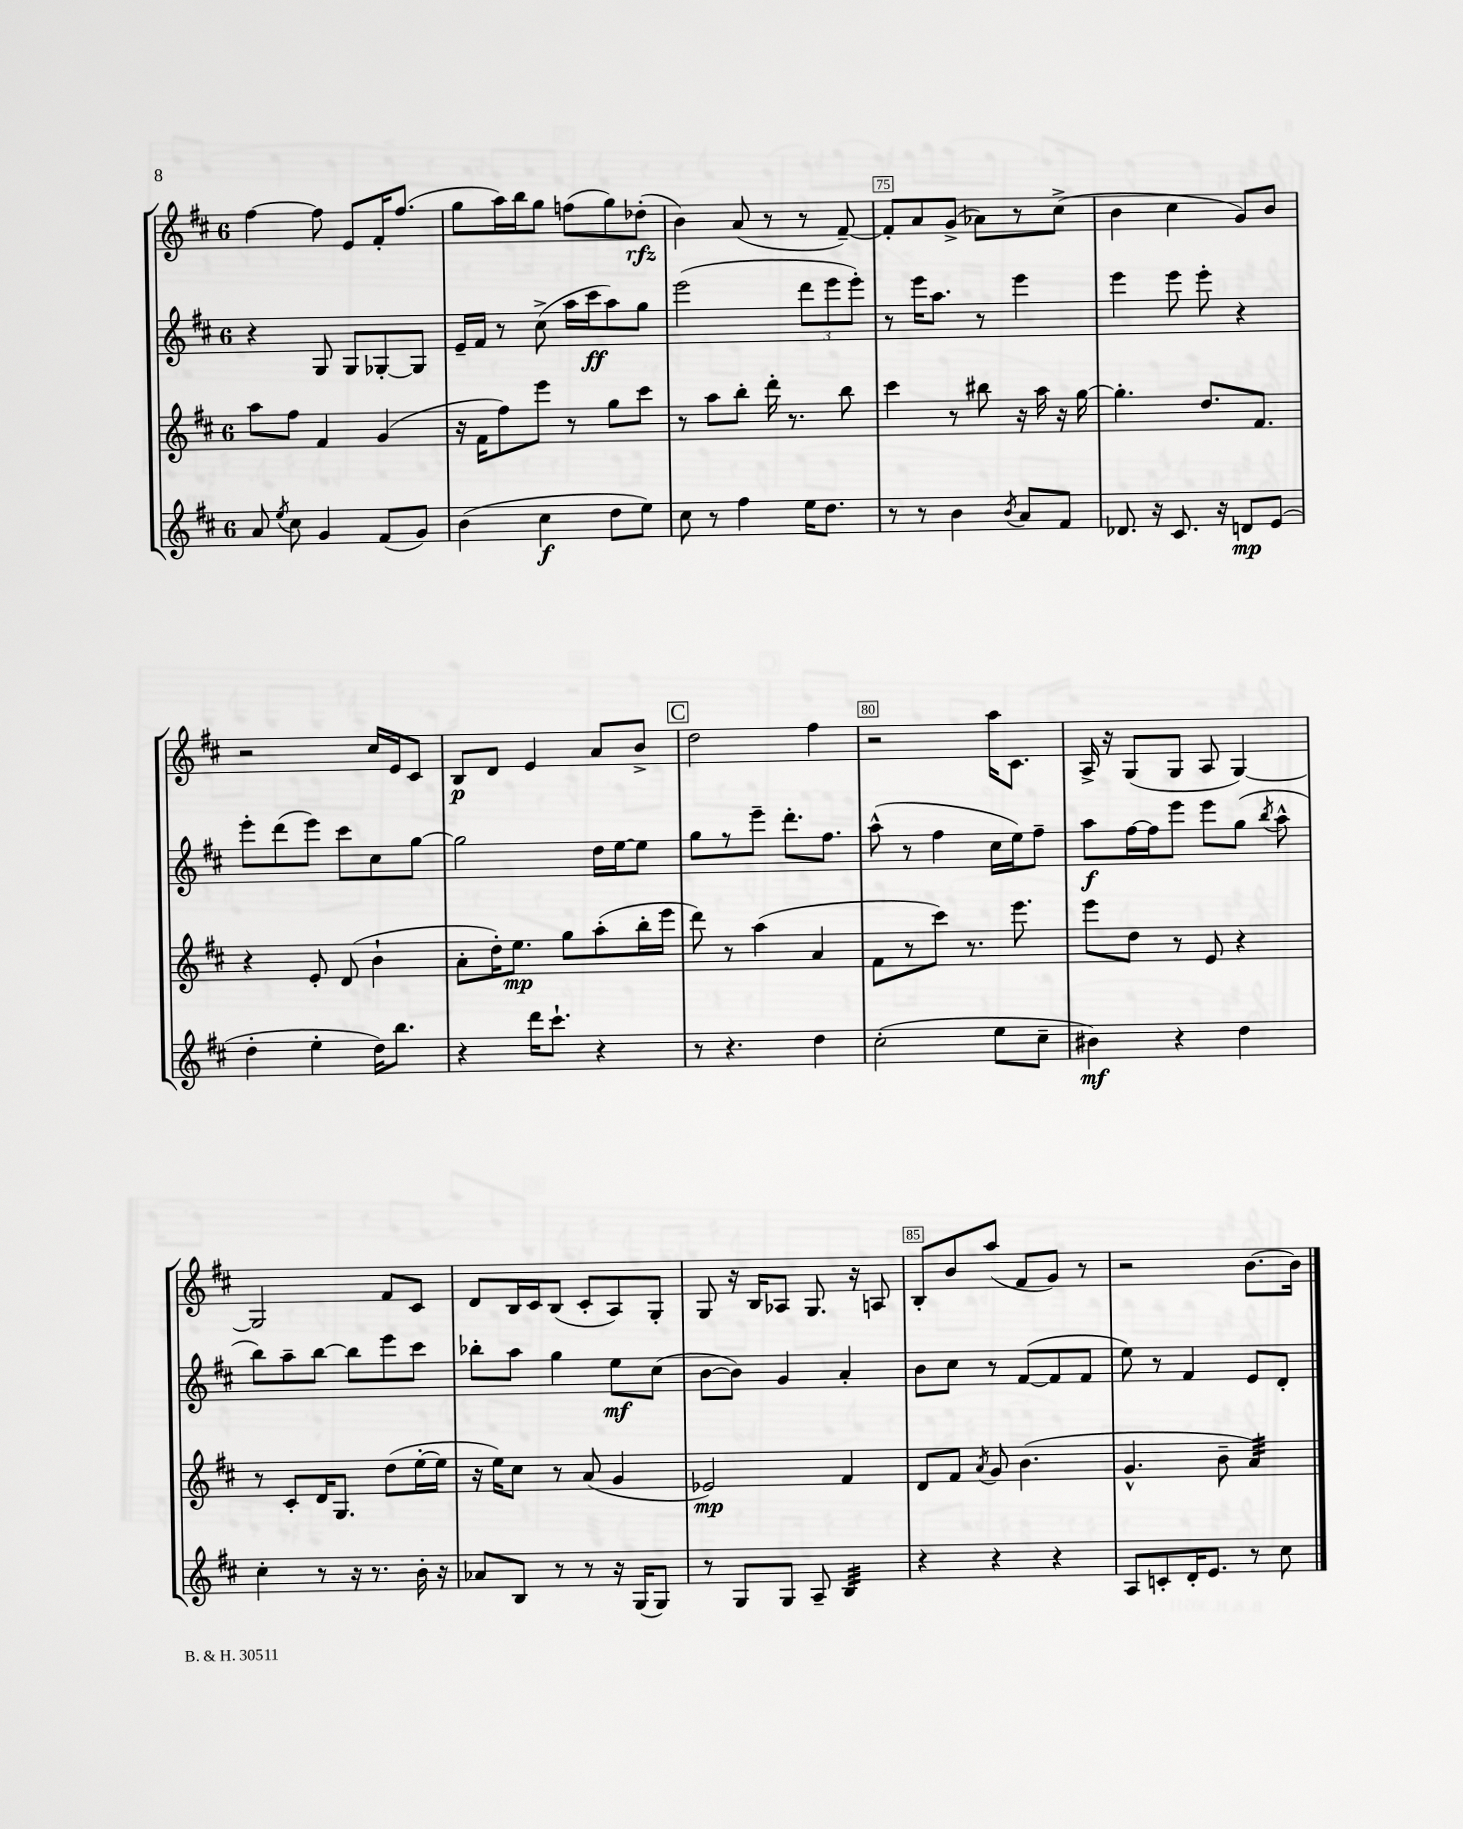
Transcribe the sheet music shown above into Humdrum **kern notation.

**kern	**kern	**kern	**kern
*staff4	*staff3	*staff2	*staff1
*clefG2	*clefG2	*clefG2	*clefG2
*k[f#c#]	*k[f#c#]	*k[f#c#]	*k[f#c#]
*M6/8	*M6/8	*M6/8	*M6/8
8a/	8aa\L	4r	[4ff#\
8qee/	.	.	.
8cc#\	8ff#\J	.	.
4g/	4f#/	8G/	8ff#\]
.	.	8G/L	8e/L
(8f#/L	(4g/	[8G-'/	16f#'/K
.	.	.	(8.ff#/J
8g/J)	.	8G-/]J	.
=	=	=	=
(4b\	16r	16e~/LL	8gg\L
.	16f#\LK	16f#/JJ	.
.	8ff#\)	8r	16aa\L)
.	.	.	16bb\J
4cc#\	8eee\J	(8cc#^\	8gg\J
.	8r	16aa\LL	(8ff\L
.	.	16ccc#\J	.
8dd\L	8gg\L	8aa\)	8gg\)
8ee\J)	8ccc#\J	8gg\J	(8dd-'\J
=	=	=	=
8cc#\	8r	(2eee\	4b\)
8r	8aa\L	.	.
4ff#\	8bb'\J	.	(8a/
.	16ddd'\	.	8r
.	8.r	.	.
16ee\LK	.	12ddd\L	8r
8.dd\J	.	.	.
.	.	12eee\	.
.	8bb\	.	[8f#~/)
.	.	12eee'\J)	.
=	=	=	=
8r	4ccc#\	8r	8f#'/]L
8r	.	16eee\LK	8a/
.	.	8.aa\J	.
4b\	8r	.	(8g^/J
.	8bb#\	8r	8a-\L)
8qb/	.	.	.
8a/L	16r	4eee\	8r
.	16aa\	.	.
8f#/J	16r	.	(8cc#^\J
.	[16gg\	.	.
=	=	=	=
8.d-/	4.gg'\]	4eee\	4b\
16r	.	.	.
8.c#/	.	8eee\	4cc#\
.	8.dd/L	8eee'\	.
16r	.	.	.
8d/L	.	4r	8g/L)
.	8.f#/J	.	.
(8e/J	.	.	8b/J
=	=	=	=
4dd'\	4r	8eee'\L	2r
.	.	(8ddd\	.
4ee'\	8e'/	8eee\J)	.
.	(8d/	8ccc#\L	.
16dd\LK)	4b`\	8cc#\	16cc#/LL
8.bb\J	.	.	16e/J
.	.	[8gg\J	8c#/J
=	=	=	=
4r	8a'\L	2gg\]	8B/L
.	16dd'\K)	.	8d/J
.	8.ee\J	.	.
16ddd\LK	.	.	4e/
8.ccc#`\J	.	.	.
.	8gg\L	.	.
4r	(8aa'\	16dd\LL	8a/L
.	.	[16ee\J	.
.	16bb'\L	8ee\]J	8b^/J
.	16eee\JJ	.	.
=	=	=	=
8r	8ddd\)	8gg\L	2dd\
4.r	8r	8r	.
.	(4aa\	8eee~\J	.
.	.	8.ddd'\L	.
4dd\	4a/	.	4ff#\
.	.	8.ff#\J	.
=	=	=	=
(2cc#'\	8f#\L	(8aa^^\	2r
.	8r	8r	.
.	8ccc#\J)	4ff#\	.
.	8.r	.	.
8ee\L	.	16cc#\LL	16aa\LK
.	8.eee\	16ee\J)	8.c#\J
8cc#~\J	.	8ff#~\J	.
=	=	=	=
4b#\)	8eee\L	8aa\L	16A^/
.	.	.	16r
.	8dd\J	[16ff#\L	(8G/L
.	.	16ff#\]J	.
4r	8r	8eee\J	8G/J
.	8e/	8eee\L	8A/
4dd\	4r	(8gg\J	[4G/)
.	.	8qbb/	.
.	.	8aa^^\	.
=	=	=	=
4cc#'\	8r	8bb\L)	2G/]
.	8c#'/L	8aa~\	.
8r	16d/K	[8bb\J	.
.	8.G/J	.	.
16r	.	8bb\]L	.
8.r	.	.	.
.	(8dd\L	8eee\	8f#/L
16b'\	[16ee'\L	8ccc#\J	8c#/J
16r	16ee\]JJ	.	.
=	=	=	=
8a-/L	16r	8bb-'\L	8d/L
.	16ee\LK)	.	.
8B/J	8cc#\J	8aa\J	16B/L
.	.	.	16c#/J
8r	8r	4gg\	(8B/J
8r	(8a/	.	8c#'/L
16r	4g/	8ee\L	8A/)
(16G/LK	.	.	.
8G/J)	.	(8cc#\J	8G'/J
=	=	=	=
8r	2e-/)	[8b\L	8G/
8G/L	.	8b\]J)	16r
.	.	.	16B/LK
8G/J	.	4g/	8A-/J
8A~/	.	.	8.G/
4B/	4f#/	4a'/	.
.	.	.	16r
.	.	.	8A/
=	=	=	=
4r	8d/L	8b\L	8B'/L
.	8f#/J	8cc#\J	8b/
.	8qa/	.	.
4r	8g/	8r	(8aa/J
.	(4.b\	([8f#/L	8f#/L
4r	.	8f#/]	8g/J)
.	.	8f#/J	8r
=	=	=	=
8A/L	4.g^^/	8ee\)	2r
8c'/	.	8r	.
16d'/K	.	4f#/	.
8.e/J	.	.	.
.	8b~\	.	.
8r	4a/)	8e/L	[8.b\L
8cc#\	.	8d'/J	.
.	.	.	16b\]Jk
==	==	==	==
*-	*-	*-	*-
